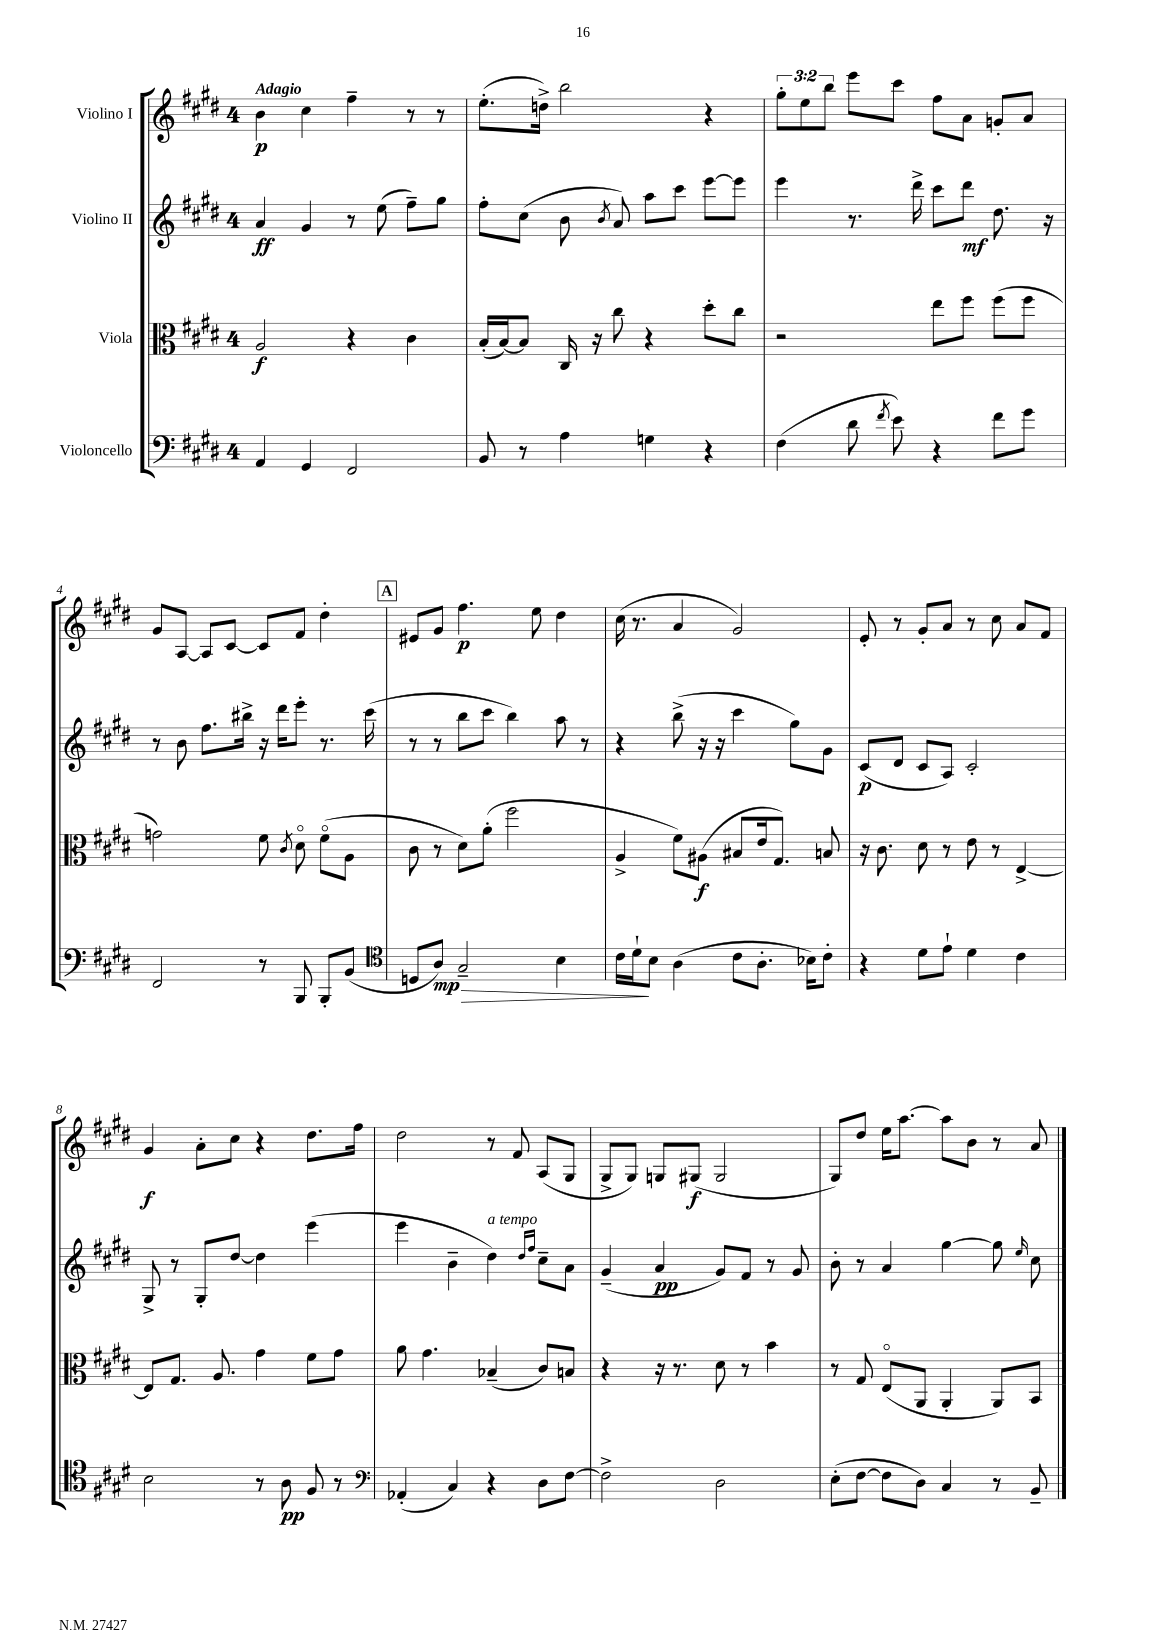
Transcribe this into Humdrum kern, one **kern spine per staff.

**kern	**dynam	**kern	**dynam	**kern	**dynam	**kern	**dynam
*part4	*part4	*part3	*part3	*part2	*part2	*part1	*part1
*staff4	*staff4	*staff3	*staff3	*staff2	*staff2	*staff1	*staff1
*I"Violoncello	*	*I"Viola	*	*I"Violino II	*	*I"Violino I	*
*clefF4	*	*clefC3	*	*clefG2	*	*clefG2	*
*k[f#c#g#d#]	*	*k[f#c#g#d#]	*	*k[f#c#g#d#]	*	*k[f#c#g#d#]	*
*M4/4	*	*M4/4	*	*M4/4	*	*M4/4	*
=1	=1	=1	=1	=1	=1	=1	=1
!	!	!	!	!	!	!LO:TX:a:B:t=Adagio	!
4AA/	.	2A/	f	4a/	ff	4b\	p
4GG#/	.	.	.	4g#/	.	4cc#\	.
2FF#/	.	4r	.	8r	.	4ff#~\	.
.	.	.	.	(8ee\	.	.	.
.	.	4c#\	.	8ff#~\L)	.	8r	.
.	.	.	.	8gg#\J	.	8r	.
=2	=2	=2	=2	=2	=2	=2	=2
8BB/	.	(16B'/LL	.	8ff#'\L	.	(8.ee'\L	.
.	.	[16B/J)	.	.	.	.	.
8r	.	8B/J]	.	(8cc#\J	.	.	.
.	.	.	.	.	.	16ddn^\Jk)	.
4A\	.	16C#/	.	8b\	.	2bb\	.
.	.	16r	.	.	.	.	.
.	.	.	.	8qb/	.	.	.
.	.	8cc#\	.	8a/)	.	.	.
4Gn\	.	4r	.	8aa\L	.	.	.
.	.	.	.	8ccc#\J	.	.	.
4r	.	8dd#'\L	.	[8eee\L	.	4r	.
.	.	8cc#\J	.	8eee\J]	.	.	.
=3	=3	=3	=3	=3	=3	=3	=3
(4F#\	.	2r	.	4eee\	.	12gg#'\L	.
.	.	.	.	.	.	12ee\	.
.	.	.	.	.	.	12bb\J	.
8d#\	.	.	.	8.r	.	8eee\L	.
8qf#/	.	.	.	.	.	.	.
8e\)	.	.	.	.	.	8ccc#\J	.
.	.	.	.	16ddd#^\	.	.	.
4r	.	8ee\L	.	8ccc#\L	.	8ff#\L	.
.	.	8ff#\J	.	8ddd#\J	mf	8a\J	.
8f#\L	.	(8ff#\L	.	8.dd#\	.	8gn'/L	.
8g#\J	.	8ff#\J	.	.	.	8a/J	.
.	.	.	.	16r	.	.	.
!!LO:LB:g=z
=4	=4	=4	=4	=4	=4	=4	=4
2FF#/	.	2gn\)	.	8r	.	8g#/L	.
.	.	.	.	8b\	.	[8A/J	.
.	.	.	.	8.ff#\L	.	8A/L]	.
.	.	.	.	.	.	[8c#/J	.
.	.	.	.	16bb#X^\Jk	.	.	.
8r	.	8f#\	.	16r	.	8c#/L]	.
.	.	.	.	16ddd#\KL	.	.	.
.	.	8qc#/	.	.	.	.	.
8BBB/	.	8d#\	.	8eee'\J	.	8f#/J	.
8BBB'/L	.	(8f#\L	.	8.r	.	4dd#'\	.
(8BB/J	.	8A\J	.	.	.	.	.
.	.	.	.	(16ccc#\	.	.	.
!!LO:REH:place=s1:t=A
=5	=5	=5	=5	=5	=5	=5	=5
*clefC4	*	*	*	*	*	*	*
8Dn/L	.	8c#\	.	8r	.	8e#X/L	.
!	!LO:HP:b	!	!	!	!	!	!
8A/J)	> mp	8r	.	8r	.	8g#/J	.
2G#~/	.	8d#\L)	.	8bb\L	.	4.ff#\	p
.	.	(8a'\J	.	8ccc#\J	.	.	.
.	.	2ff#\	.	4bb\)	.	.	.
.	.	.	.	.	.	8ee\	.
4B\	.	.	.	8aa\	.	4dd#\	.
.	.	.	.	8r	.	.	.
=6	=6	=6	=6	=6	=6	=6	=6
16c#\LL	.	4A^/	.	4r	.	(16cc#\	.
16d#`\J	.	.	.	.	.	8.r	.
8B\J	]	.	.	.	.	.	.
(4A\	.	8f#\L)	.	(8bb^\	.	4a/	.
.	.	(8A#X\J	f	16r	.	.	.
.	.	.	.	16r	.	.	.
8c#\L	.	8B#X/L	.	4ccc#\	.	2g#/)	.
8.A'\J	.	16e/k	.	.	.	.	.
.	.	8.G#/J)	.	.	.	.	.
.	.	.	.	8gg#\L)	.	.	.
16B-X\KL)	.	.	.	.	.	.	.
8c#'\J	.	8Bn/	.	8g#\J	.	.	.
=7	=7	=7	=7	=7	=7	=7	=7
4r	.	16r	.	(8c#/L	p	8e'/	.
.	.	8.c#\	.	.	.	.	.
.	.	.	.	8d#/J	.	8r	.
8d#\L	.	8d#\	.	8c#/L	.	8g#'/L	.
8e`\J	.	8r	.	8A/J)	.	8a/J	.
4d#\	.	8e\	.	2c#'/	.	8r	.
.	.	8r	.	.	.	8cc#\	.
4c#\	.	[4E^/	.	.	.	8a/L	.
.	.	.	.	.	.	8f#/J	.
!!LO:LB:g=z
=8	=8	=8	=8	=8	=8	=8	=8
2B\	.	8E/L]	.	8G#^/	.	4g#/	f
.	.	8.G#/J	.	8r	.	.	.
.	.	.	.	8G#'/L	.	8a'\L	.
.	.	8.A/	.	.	.	.	.
.	.	.	.	[8dd#/J	.	8cc#\J	.
8r	.	4g#\	.	4dd#\]	.	4r	.
8A\	pp	.	.	.	.	.	.
8F#/	.	8f#\L	.	(4eee\	.	8.dd#\L	.
8r	.	8g#\J	.	.	.	.	.
.	.	.	.	.	.	16ff#\Jk	.
=9	=9	=9	=9	=9	=9	=9	=9
*clefF4	*	*	*	*	*	*	*
(4AA-X'/	.	8a\	.	4eee\	.	2dd#\	.
.	.	4.g#\	.	.	.	.	.
4C#/)	.	.	.	4b~\	.	.	.
!	!	!	!	!LO:TX:a:i:t=a tempo	!	!	!
4r	.	(4B-X~/	.	4dd#\)	.	8r	.
.	.	.	.	.	.	8f#/	.
.	.	.	.	16qqdd#/LL	.	.	.
.	.	.	.	16qqff#/JJ	.	.	.
8D#\L	.	8c#/L)	.	8cc#~\L	.	(8A/L	.
[8F#\J	.	8Bn/J	.	8a\J	.	8G#/J	.
=10	=10	=10	=10	=10	=10	=10	=10
2F#^\]	.	4r	.	(4g#~/	.	8G#^/L	.
.	.	.	.	.	.	8G#/J)	.
.	.	16r	.	4a/	pp	8Gn/L	.
.	.	8.r	.	.	.	.	.
.	.	.	.	.	.	(8G#X/J	f
2D#\	.	8d#\	.	8g#/L)	.	2G#/	.
.	.	8r	.	8f#/J	.	.	.
.	.	4b\	.	8r	.	.	.
.	.	.	.	8g#/	.	.	.
=11	=11	=11	=11	=11	=11	=11	=11
(8E'\L	.	8r	.	8b'\	.	8G#/L)	.
[8F#\J	.	8G#/	.	8r	.	8dd#/J	.
8F#\L]	.	(8E/L	.	4a/	.	16ee\KL	.
.	.	.	.	.	.	[8.aa\J	.
8D#\J)	.	8AA/J	.	.	.	.	.
4C#/	.	4AA'/	.	[4gg#\	.	8aa\L]	.
.	.	.	.	.	.	8b\J	.
8r	.	8AA/L)	.	8gg#\]	.	8r	.
.	.	.	.	16qqee/	.	.	.
8BB~/	.	8BB/J	.	8cc#\	.	8a/	.
==	==	==	==	==	==	==	==
*-	*-	*-	*-	*-	*-	*-	*-
